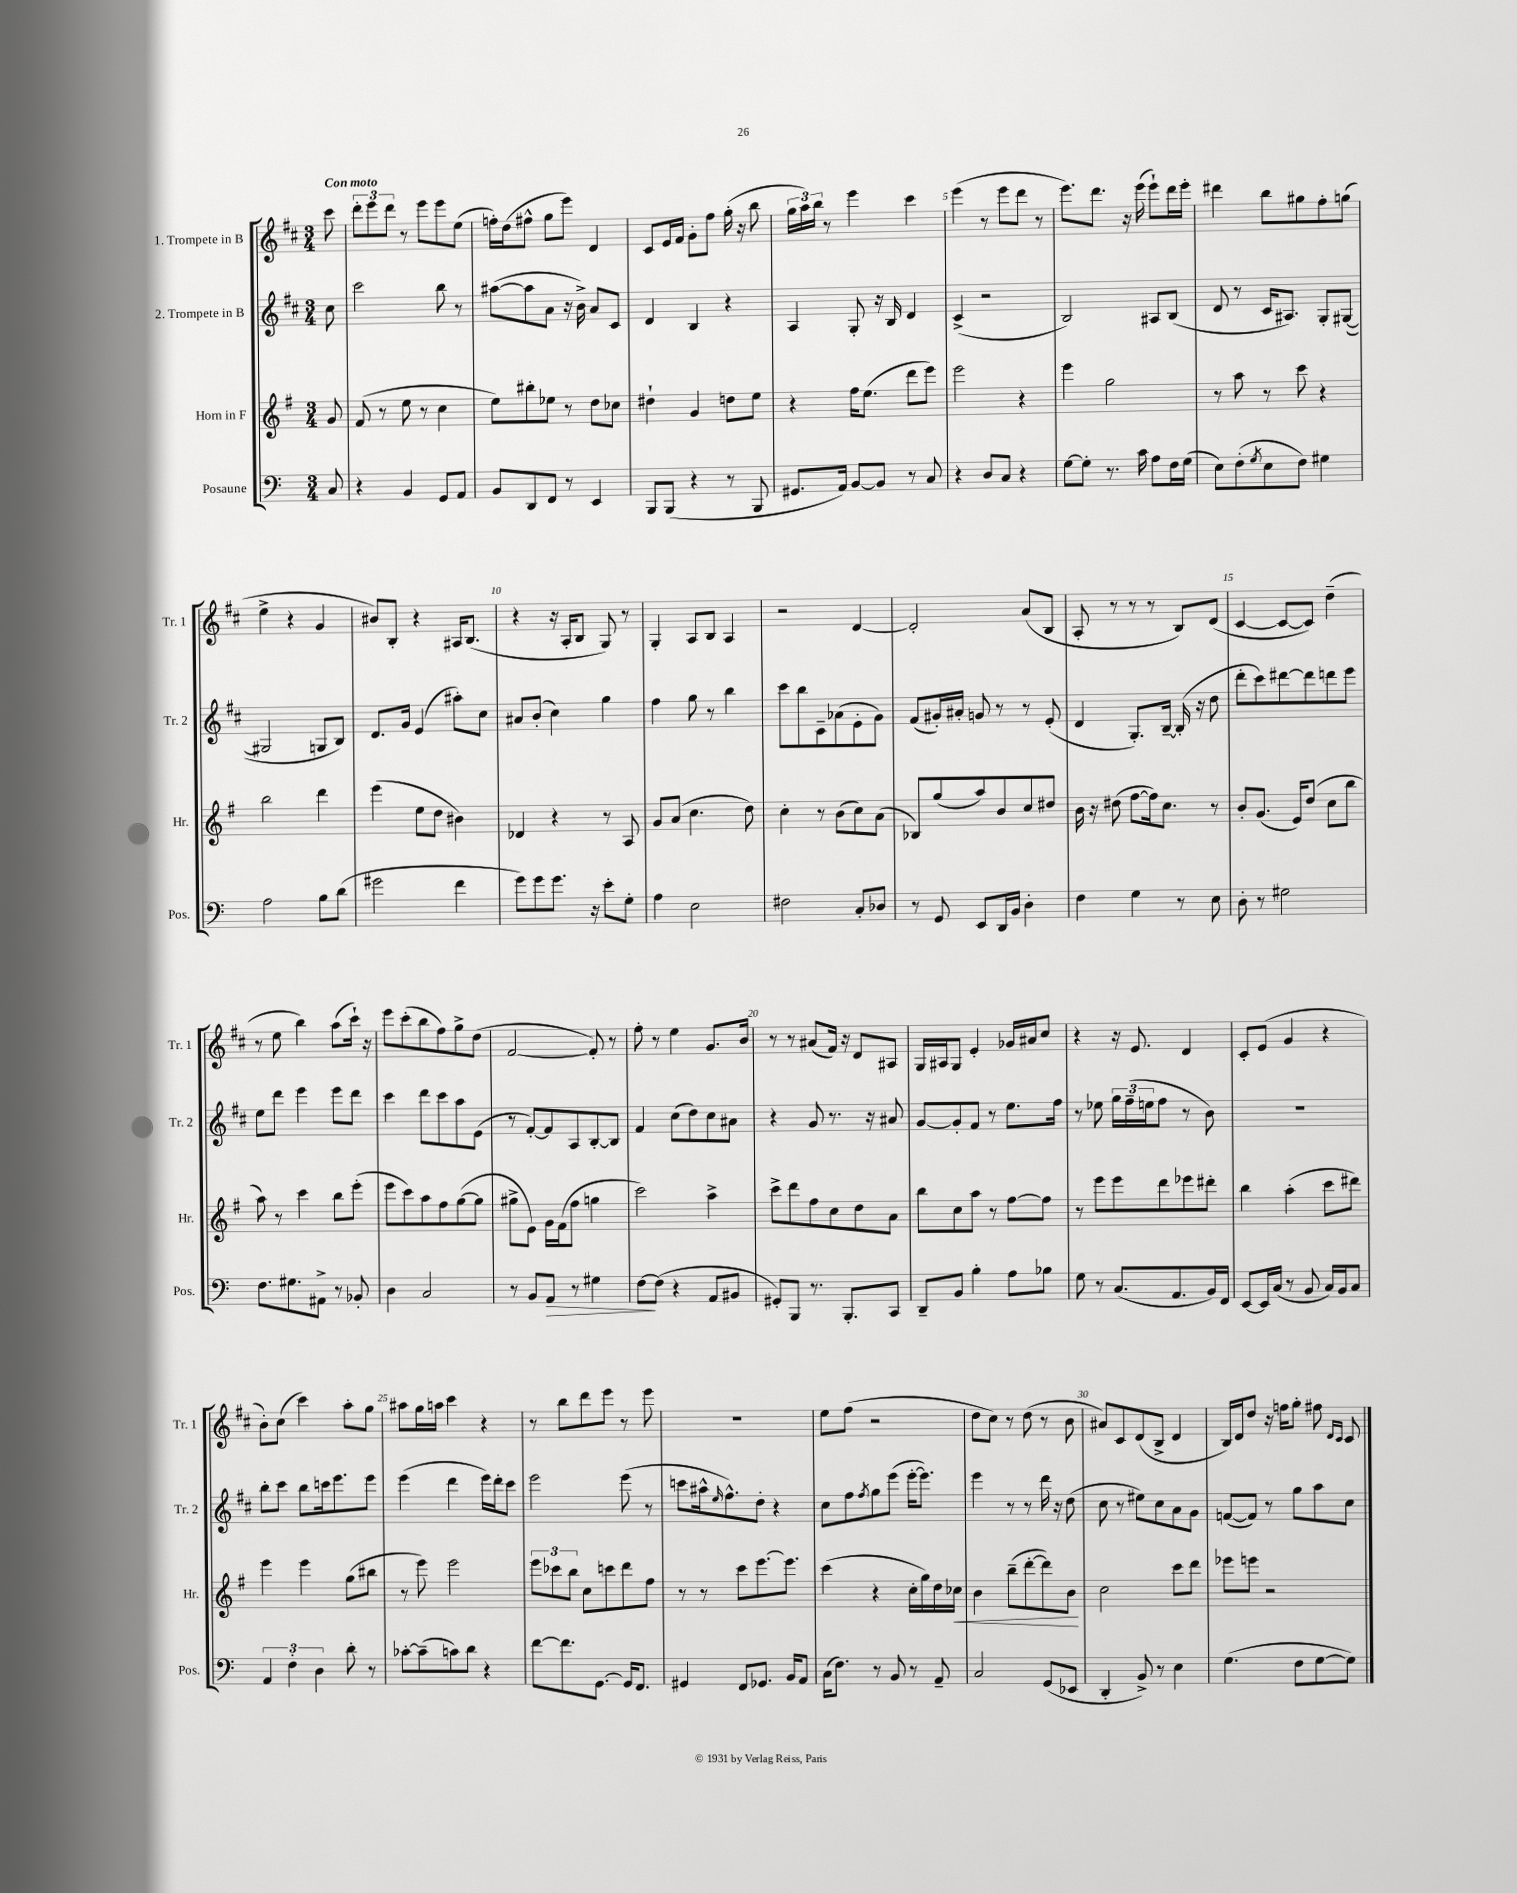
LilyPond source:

<<
\new StaffGroup <<
\new Staff = "s0" \with { instrumentName = "1. Trompete in B" shortInstrumentName = "Tr. 1" } {
    \clef treble \key d \major \numericTimeSignature \time 3/4 \partial 8 \tempo "Con moto"
    cis'''8 |
    \tuplet 3/2 { d'''8-. e'''8 d'''8 } r8 e'''8 e'''8 e''8( |
    f''16-.) d''16( fis''8-^ g''8 e'''8) d'4 |
    cis'8 e'16 fis'16 g'8-. fis''8 g''16-.( r16 b''8 |
    \tuplet 3/2 { g''16 a''16) b''16 } r8 e'''4 cis'''4 |
    e'''4( r8 e'''8 d'''8 r8 |
    e'''8.) d'''8. r16 e'''16( e'''8-!) d'''16 e'''16-. |
    dis'''4 b''8 gis''8 fis''8-. g''8( |
    e''4-> r4 g'4 |
    bis'8) b8-. r4 ais16 b8.( |
    r4 r16 a16-. b8 g8) r8 |
    g4-. a8 b8 a4 |
    r2 d'4~ |
    d'2-. a'8( b8 |
    a8-. r8 r8 r8 b8) d'8( |
    cis'4~ cis'8~ cis'8) d''4--( |
    r8 e''8 b''4) a''8( cis'''16-!) r16 |
    e'''8 cis'''8-.( b''8 fis''8) g''8-> d''8( |
    fis'2~ fis'8-.) r8 |
    fis''8-. r8 e''4 g'8. b'16 |
    r8 r8 ais'8( fis'16) r16 d'8 ais8 |
    g16 ais16 g8 e'4-. ges'16 ais'16 cis''8 |
    r4 r16 e'8. d'4 |
    cis'8-. e'8( g'4 r4 |
    b'8-.) cis''8( cis'''4) a''8-. g''8 |
    ais''8 g''16 a''16 cis'''4 r4 |
    r8 b''8 d'''8 e'''8 r8 e'''8 |
    R2. |
    e''8 fis''8( r2 |
    d''8 cis''8) r8 d''8( r8 b'8 |
    ais'8) cis'8 d'8( b8-> d'4 |
    b16) d'16 d''8 r16 f''16 g''8-. fis''8 \grace { d'16 cis'16 } cis'8 \bar "|." |
}
\new Staff = "s1" \with { instrumentName = "2. Trompete in B" shortInstrumentName = "Tr. 2" } {
    \clef treble \key d \major \numericTimeSignature \time 3/4 \partial 8
    cis''8 |
    cis'''2 b''8 r8 |
    ais''8~( ais''8 a'8 r16 b'16->) a'8 cis'8 |
    d'4 b4 r4 |
    a4 g8-. r16 b16 d'4 |
    cis'4->( r2 |
    b2) ais8 b8( |
    d'8 r8 cis'16 ais8.) g8-. gis8~( |
    gis2 g8 b8) |
    d'8. g'16 e'4( ais''8-.) cis''8 |
    ais'8 b'8-.( cis''4) g''4 |
    fis''4 g''8 r8 b''4 |
    cis'''8 b''8 cis'8-- aes'8( e'8-. g'8) |
    fis'8( gis'16-.) ais'16-. g'8 r8 r8 e'8-.( |
    d'4 g8.-.) b16~-- b16-.( r16 d''8 |
    d'''8-. cis'''8) dis'''8~ dis'''8 d'''8 e'''8 |
    e''8 d'''8 e'''4 e'''8 d'''8 |
    cis'''4 d'''8 cis'''8 a''8 e'8( |
    r8 fis'8~-.) fis'8 a8 b8~-. b8 |
    fis'4 cis''8( d''8) cis''8 ais'8 |
    r4 g'8 r8. r16 ais'8 |
    g'8~ g'8-. fis'8 r8 e''8. fis''16 |
    r8 ees''8 \tuplet 3/2 { g''16 fis''16--( e''16 } fis''8 r8 b'8) |
    R2. |
    b''8-. cis'''8 b''8 c'''16 e'''8. e'''8 |
    e'''4( d'''4 e'''16) d'''16-. cis'''8 |
    e'''2 e'''8( r8 |
    c'''8 ais''16-^ \grace { e''16 } fis''8.-^) d''8-. r4 |
    cis''8 fis''8 \acciaccatura { fis''8 } g''8 e'''8( e'''16~-. e'''8.) |
    e'''4 r8 r8 d'''16 r16 d''8( |
    cis''8 r8 eis''8) cis''8 a'8 g'8 |
    f'8~( f'8) r8 g''8 a''8 cis''8 \bar "|." |
}
\new Staff = "s2" \with { instrumentName = "Horn in F" shortInstrumentName = "Hr." } {
    \clef treble \key g \major \numericTimeSignature \time 3/4 \partial 8
    g'8 |
    fis'8( r8 e''8 r8 c''4 |
    e''8) bis''8-. ees''8 r8 d''8 ces''8 |
    dis''4-! g'4 d''8 e''8 |
    r4 fis''16 e''8.( d'''8 e'''8) |
    e'''2 r4 |
    e'''4 g''2 |
    r8 a''8 r8 c'''8 r4 |
    b''2 d'''4 |
    e'''4( e''8 d''8 bis'4) |
    des'4 r4 r8 a8 |
    g'8 a'8( c''4. d''8) |
    c''4-. r8 b'8( c''8) a'8( |
    bes8) g''8( a''8) b'8 c''8 dis''8 |
    b'16 r16 dis''8( fis''8~ fis''16) c''8. r8 |
    b'8-. g'8.( e'16) d''8( c''8 b''8 |
    a''8) r8 c'''4 b''8 e'''8-.( |
    e'''8 c'''8) a''8 fis''8 g''8~( g''8 |
    gis''8-> e'8) g'16 fis'16( fis''8 g''4 |
    c'''2) a''4-> |
    c'''8-> d'''8 fis''8 c''8 d''8 a'8 |
    b''8 c''8 a''8 r8 fis''8~ fis''8 |
    r8 e'''8 e'''8 d'''8 ees'''8 dis'''8-. |
    b''4 a''4-.( c'''8 dis'''8) |
    e'''4 e'''4 g''8( bis''8 |
    r8 e'''8) e'''2 |
    \tuplet 3/2 { e'''8 ces'''8 b''8 } c''8 c'''8 d'''8 fis''8 |
    r8 r8 c'''8 e'''8.~ e'''8. |
    c'''4( r4 c''16-. g''16) d''16 ces''16\< |
    b'4 b''8--( d'''8~-. d'''8) b'8\! |
    c''2 c'''8 d'''8 |
    ees'''8 e'''8 r2 \bar "|." |
}
\new Staff = "s3" \with { instrumentName = "Posaune" shortInstrumentName = "Pos." } {
    \clef bass \key c \major \numericTimeSignature \time 3/4 \partial 8
    c8 |
    r4 b,4 g,8 a,8 |
    b,8 d,8 f,8 r8 e,4 |
    b,,8 b,,8( r4 r8 b,,8 |
    gis,8. a,16) b,8~ b,8 r8 c8 |
    r4 d8 c8 r4 |
    g8~ g8-. r8. c'16 a8 f16 g16( |
    e8) f8-.( \acciaccatura { g8 } e8 f8) gis4 |
    a2 b8 d'8( |
    gis'2 f'4 |
    g'8) g'8 g'8. r16 e'8-. g8-. |
    a4 e2 |
    fis2 c8-. des8 |
    r8 g,8 e,8 d,16 b,16 d4-. |
    f4 g4 r8 e8 |
    d8-. r8 gis2 |
    f8. gis8. ais,8-> r8 bes,8-. |
    d4 c2 |
    r8 b,8 a,8\> r8 gis4 |
    f8~\! f8( r4 a,8 bis,8 |
    gis,8-.) b,,8 r8. b,,8.-. c,8 |
    d,8-- b,8 b4-. a8 bes8 |
    g8 r8 c8.( a,8. b,16) f,16 |
    e,8~ e,16 c16( r8 b,8 c16) b,16 c8 |
    \tuplet 3/2 { a,4 f4-. d4 } d'8-. r8 |
    ces'8~-. ces'8--( c'8) d'8 r4 |
    f'8~ f'8. g,8.~ g,16 f,8. |
    gis,4 f,8 ges,8. b,16 a,8 |
    c16( f8.) r8 b,8 r8 a,8-- |
    c2 g,8( ees,8 |
    d,4-. b,8->) r8 e4 |
    g4.( f8 g8~ g8) \bar "|." |
}
>>
>>
\layout { \context { \Score \override BarNumber.break-visibility = ##(#f #t #t) barNumberVisibility = #(every-nth-bar-number-visible 5) } }
